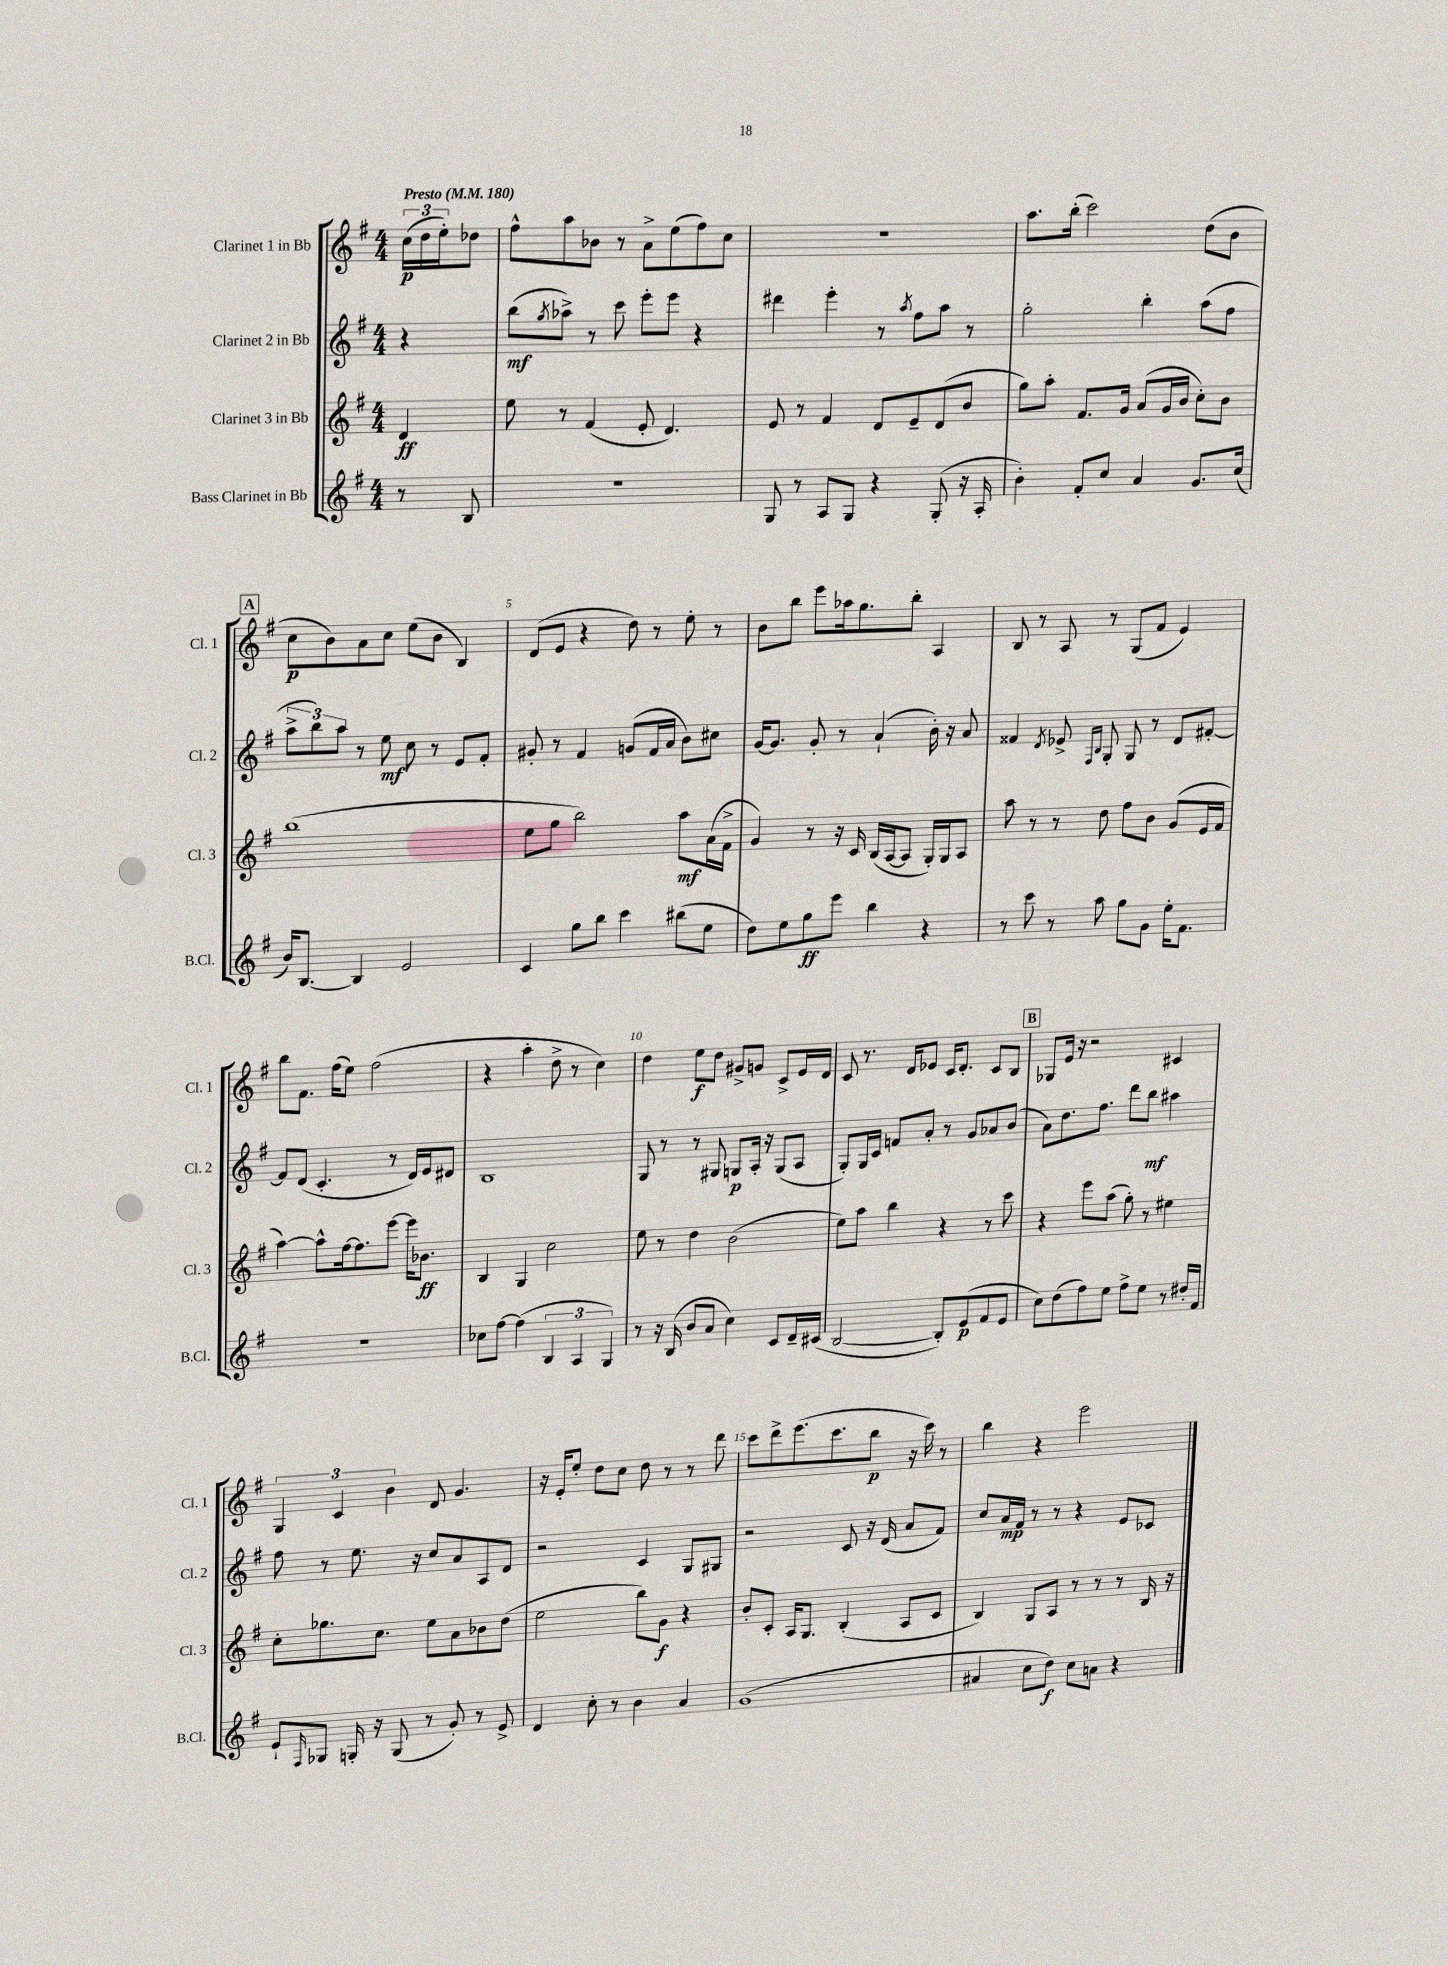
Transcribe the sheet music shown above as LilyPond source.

<<
\new StaffGroup <<
\new Staff = "s0" \with { instrumentName = "Clarinet 1 in Bb" shortInstrumentName = "Cl. 1" } {
    \clef treble \key g \major \numericTimeSignature \time 4/4 \partial 4 \tempo "Presto" 4 = 180
    \tuplet 3/2 { c''16\p( d''16 e''16-.) } des''8 |
    fis''8-^ a''8 bes'8 r8 a'8-> e''8( fis''8) c''8 |
    R1 |
    a''8. b''16-.( c'''2) d''8( b'8 |
    \mark \markup { \box "A" } c''8\p b'8) a'8 c''8 e''8( b'8 b4) |
    d'8( e'8 r4 d''8) r8 e''8-. r8 |
    b'8 b''8 e'''8 aes''16 g''8. b''8-. a4 |
    b8 r8 a8 r8 g8( fis'8 e'4) |
    b''8 fis'8. fis''16( e''8) fis''2( |
    r4 a''4-. d''8-> r8 c''4) |
    d''4 e''8\f d''8 gis'8-> g'8 c'8-> e'16 d'16 |
    c'8 r8. d'16 ees'8 c'16 d'8.-. c'8 b8 |
    \mark \markup { \box "B" } ges8 e'16 r16 r2 cis'4 |
    \tuplet 3/2 { g4 c'4 b'4 } d'8 g'4. |
    r16 e'16-. e''8-. d''8 c''8 d''8 r8 r8 d'''8 |
    c'''8 d'''8-> e'''8.( c'''8. b''8\p r16 c'''16) r8 |
    b''4 r4 e'''2 \bar "|." |
}
\new Staff = "s1" \with { instrumentName = "Clarinet 2 in Bb" shortInstrumentName = "Cl. 2" } {
    \clef treble \key g \major \numericTimeSignature \time 4/4 \partial 4
    r4 |
    b''8\mf( \acciaccatura { g''8 } aes''8->) r8 c'''8 e'''8-. e'''8 r4 |
    dis'''4 e'''4-. r8 \acciaccatura { a''8 } fis''8 a''8 r8 |
    g''2-. b''4-. a''8( fis''8 |
    \mark \markup { \box "A" } \tuplet 3/2 { a''8-> b''8) a''8 } r8 e''8\mf c''8 r8 e'8 fis'8-. |
    gis'8-. r8 fis'4 g'8( fis'16 a'16 b'8) cis''8 |
    g'16~ g'8. g'8-. r8 a'4-!( b'16-.) r16 a'8 |
    fisis'4 \acciaccatura { d'8 } ees'8-> \grace { fis16 b16 } g8-. g8 r8 d'8 fis'8~-. |
    fis'8 d'8( c'4.-. r8 d'16) e'16 dis'8 |
    b1 |
    g8 r8 r8 gis8 g8\p a16-. r16 g8( a8 |
    g8-.) g16 c'16 f'8 a'8-. r8 g'8 aes'8 b'8( |
    \mark \markup { \box "B" } a'8) d''8. fis''8. d'''8 b''8\mf ais''4 |
    fis''8 r8 e''8. r16 c''8 a'8 a8 d'8 |
    r2 c'4 g8 gis8 |
    r2 c'8 r16 d'16( a'8 fis'8) |
    c''8 a'16\mp fis'16 r8 r8 r4 e'8 ces'8 \bar "|." |
}
\new Staff = "s2" \with { instrumentName = "Clarinet 3 in Bb" shortInstrumentName = "Cl. 3" } {
    \clef treble \key g \major \numericTimeSignature \time 4/4 \partial 4
    d'4\ff |
    e''8 r8 fis'4( e'8-. d'4.) |
    e'8 r8 fis'4 d'8 e'8-- d'8( b'8 |
    g''8) a''8-. fis'8. g'16 a'8( g'16 b'16 c''8-.) b'8 |
    \mark \markup { \box "A" } b''1( |
    e''8 g''8 b''2) a''8\mf a'16( fis'16-> |
    g'4) r8 r16 c'16 b16( a16~ a8 g16-.) g16 a8 |
    a''8 r8 r8 d''8 fis''8 b'8 g'8( e'16 fis'16 |
    a''4~) a''8-^ fis''16~ fis''8. e'''8~ e'''16 bes'8.\ff |
    b4 g4 c''2 |
    e''8 r8 d''4 b'2( |
    e''8) a''8 b''4 r4 r8 c'''8 |
    \mark \markup { \box "B" } r4 e'''8 a''8( g''8-.) r8 eis''4 |
    c''8-. ges''8. c''8. e''8 a'8 bes'8 d''8( |
    e''2 b''8) g'8\f r4 |
    b'8-. c'8-. a16 g8. b4-.( a8 c'8 |
    b4) g8 a8 r8 r8 r8 b16 r16 \bar "|." |
}
\new Staff = "s3" \with { instrumentName = "Bass Clarinet in Bb" shortInstrumentName = "B.Cl." } {
    \clef treble \key g \major \numericTimeSignature \time 4/4 \partial 4
    r8 b8 |
    R1 |
    g8 r8 a8 g8 r4 g8-.( r16 a16-. |
    b'4-.) fis'8-. c''8 a'4 g'8. c''16( |
    \mark \markup { \box "A" } b'16) b8.~ b4 e'2 |
    c'4 g''8 b''8 c'''4 bis''8( e''8 |
    d''8) e''8 g''8\ff e'''8 b''4 r4 |
    r8 c'''8 r8 a''8 g''8 g'8 e''16-. fis'8. |
    r1 |
    ces''8 fis''8~ fis''4( \tuplet 3/2 { b4 a4 g4) } |
    r8 r16 b16( b'8 a'8 c''4) c'8 d'16-- cis'16( |
    b2~ b8-.) e'8\p( fis'8 e'8 |
    \mark \markup { \box "B" } c''8) d''8( fis''8) e''8 fis''8-> e''8 r8 dis''16-. fis'16 |
    e'8-! \grace { fis16 } ges8 g16-. r16 g8( r8 g'8-.) r8 e'8-> |
    d'4 c''8-. r8 b'4 a'4 |
    g'1( |
    ais'4 c''8 d''8\f) c''8 a'8 r4 \bar "|." |
}
>>
>>
\layout { \context { \Score \override BarNumber.break-visibility = ##(#f #t #t) barNumberVisibility = #(every-nth-bar-number-visible 5) } }
